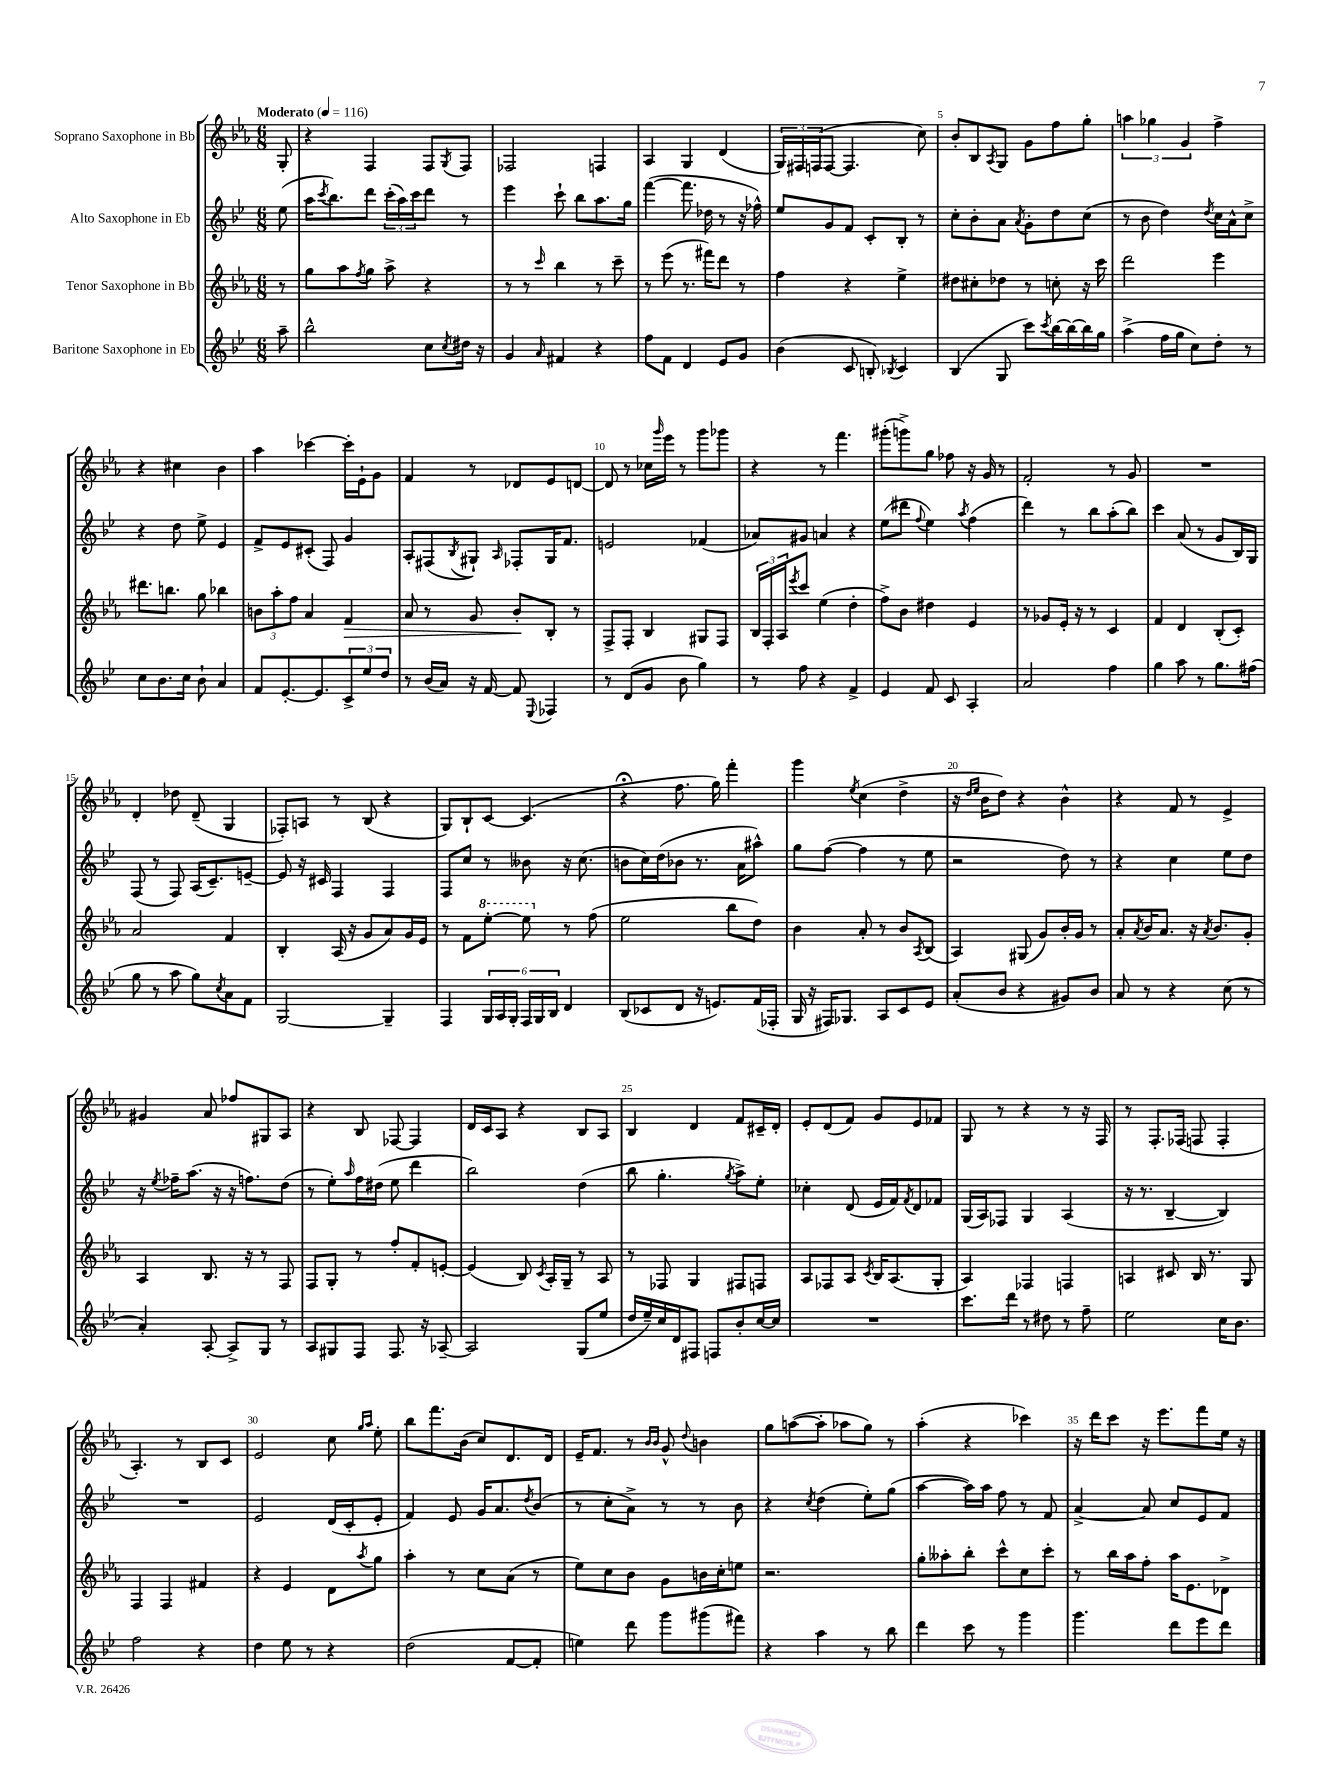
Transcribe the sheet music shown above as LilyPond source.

<<
\new StaffGroup <<
\new Staff = "s0" \with { instrumentName = "Soprano Saxophone in Bb" } {
    \clef treble \key ees \major \numericTimeSignature \time 6/8 \partial 8 \tempo "Moderato" 4 = 116
    g8-. |
    r4 f4 f8 \acciaccatura { g8 } f8 |
    fes2 f4 |
    aes4 g4 d'4( |
    \tuplet 3/2 { g16) fis16 f16( } f8~ f4. c''8) |
    bes'8-. bes8 \acciaccatura { aes8 } g8 g'8 f''8 g''8-. |
    \tuplet 3/2 { a''4 ges''4 g'4 } f''4-> |
    r4 cis''4 bes'4 |
    aes''4 ces'''4~ ces'''16-. ees'16-! g'8 |
    f'4 r8 des'8 ees'8 d'8~ |
    d'8 r8 ces''16 \grace { g'''16 } ees'''16 r8 g'''8 ges'''8 |
    r4 r8 f'''4. |
    gis'''8-.( g'''8->) g''8 fes''8 r16 g'16 r8 |
    f'2-. r8 g'8 |
    R2. |
    d'4-. des''8 d'8--( g4 |
    fes8-.) a8 r8 bes8( r4 |
    g8) bes8-! c'8~ c'4.( |
    r4\fermata f''8. g''16) f'''4-. |
    g'''4 \acciaccatura { ees''8 } c''4( d''4-> |
    r16 \grace { d''16 ees''16 } bes'16 d''8) r4 bes'4-^ |
    r4 f'8 r8 ees'4-> |
    gis'4 aes'8 fes''8 gis8 aes8 |
    r4 bes8 fes8~ fes4 |
    d'16 c'16 aes8 r4 bes8 aes8 |
    bes4 d'4 f'8 cis'16-- d'16-. |
    ees'8-. d'8( f'8) g'8 ees'8 fes'8 |
    g8 r8 r4 r8 r16 f16 |
    r8 f8.-. fes16( f8 f4-. |
    aes4.-.) r8 bes8 c'8 |
    ees'2 c''8 \grace { g''16 aes''16 } ees''8-. |
    bes''8 f'''8. bes'16( c''8) d'8. d'16 |
    ees'16-- f'8. r8 \grace { bes'16 bes'16 } g'8-^ \appoggiatura { d''8 } b'4 |
    g''8 a''8~( a''8-. aes''8 g''8) r8 |
    aes''4-.( r4 ces'''4) |
    r16 d'''16 c'''8 r16 ees'''8. f'''8 ees''16 r16 \bar "|." |
}
\new Staff = "s1" \with { instrumentName = "Alto Saxophone in Eb" } {
    \clef treble \key bes \major \numericTimeSignature \time 6/8 \partial 8
    ees''8( |
    a''16 \acciaccatura { c'''8 } bes''8.) d'''8 \tuplet 3/2 { c'''16-.( a''16) c'''16 } d'''8 r8 |
    ees'''4 c'''8-! bes''8 a''8. g''16 |
    f'''4~( f'''8. des''16 r8 r16 fes''16-^) |
    ees''8 g'8 f'8 c'8-. bes8-. r8 |
    c''8-. bes'8-. a'8 \acciaccatura { a'8 } g'8-. d''8 c''8( |
    r8 bes'8 d''4) \acciaccatura { d''8 } c''16 a'16-^ c''8-> |
    r4 d''8 ees''8-> ees'4 |
    f'8-> ees'8 cis'8-.( f8) g'4 |
    a8-. fis8( \acciaccatura { bes8 } gis8-!) \grace { a16 } fes8-. gis16 f'8. |
    e'2 fes'4( |
    aes'8) gis'8 a'4 r4 |
    ees''8( dis'''8 \appoggiatura { f''8 } ees''4) \acciaccatura { a''8 } f''4( |
    d'''4) r8 bes''8 a''8-.( bes''8) |
    c'''4 a'8( r8 g'8 bes16) g16 |
    f8( r8 f8) a16( c'8.--) e'8~-- |
    e'8 r16 cis'16 f4 f4 |
    f8 c''8 r8 beses'8 r16 c''8.( |
    b'8 c''16) d''16( bes'8 r8. a'16 ais''8-^) |
    g''8 f''8~( f''4 r8 ees''8 |
    r2 d''8) r8 |
    r4 c''4 ees''8 d''8 |
    r16 \acciaccatura { ees''8 } fes''16-- a''8.( r16 r16 f''8.) d''8( |
    r8 ees''8-.) \grace { a''16 } f''16 dis''16( ees''8 d'''4 |
    bes''2) d''4( |
    bes''8 g''4.-. \acciaccatura { g''8 } a''8->) ees''8-. |
    ces''4-. d'8( ees'16 f'16) \acciaccatura { f'8 } d'8 fes'8 |
    g16( a16) fes8 g4 a4( |
    r16 r8. bes4~-- bes4) |
    R2. |
    ees'2 d'16( c'16-. ees'8-. |
    f'4) ees'8 g'16 a'8. \acciaccatura { d''8 } bes'8( |
    r8 c''8-. a'8->) r8 r8 bes'8 |
    r4 \acciaccatura { c''8 } d''4( ees''8-.) g''8( |
    a''4~ a''16) a''16 f''8 r8 f'8 |
    a'4~-> a'8 c''8 ees'8 f'8 \bar "|." |
}
\new Staff = "s2" \with { instrumentName = "Tenor Saxophone in Bb" } {
    \clef treble \key ees \major \numericTimeSignature \time 6/8 \partial 8
    r8 |
    g''8 aes''8 \acciaccatura { f''8 } g''8 aes''8-> r4 |
    r8 r8 \grace { c'''16 } bes''4 r8 c'''8-- |
    r8 ees'''8( r8. fis'''16) d'''8 r8 |
    f''4 r4 ees''4-> |
    dis''8 cis''8-. des''8 r8 c''8-. r16 c'''16 |
    d'''2 ees'''4 |
    dis'''8. b''8. g''8 bes''4 |
    \tuplet 3/2 { b'8 aes''8-. f''8 } aes'4 f'4\> |
    aes'8 r8 g'8 bes'8-.\! bes8-. r8 |
    f8-> f8-. bes4 gis8 f8 |
    \tuplet 3/2 { bes16 f16-. aes16 } \acciaccatura { ees'''8 } c'''8 ees''4( d''4-. |
    f''8->) bes'8 dis''4 ees'4 |
    r8 ges'8 ees'16-. r16 r8 c'4 |
    f'4 d'4 bes8-.( c'8-.) |
    aes'2 f'4 |
    bes4-. aes16( r16 g'8 aes'8) g'16 ees'16 |
    r8 f'8 \ottava #1 ees'''8~-. ees'''8 \ottava #0 r8 f''8( |
    ees''2 bes''8 d''8) |
    bes'4 aes'8-. r8 bes'8 \acciaccatura { aes8 } bes8( |
    aes4) gis8( g'8) bes'16-. g'16 r8 |
    aes'8-. \acciaccatura { aes'8 } bes'16 aes'8. r16 \acciaccatura { aes'8 } bes'8. g'8-. |
    aes4 bes8. r16 r8 f8 |
    f8 g8-. r8 f''8-. f'8-. e'8~-. |
    e'4( bes8) \acciaccatura { c'8 } aes16-. g16-- r8 aes8 |
    r8 fes8 g4 fis8 f8 |
    aes8 fes8 aes8 \acciaccatura { c'8 } bes16 aes8.( g8-. |
    aes4) fes4 f4 |
    a4 cis'8 bes16 r8. g8 |
    f4 f4 fis'4 |
    r4 ees'4 d'8 \acciaccatura { aes''8 } g''8 |
    aes''4-. r8 c''8 aes'8( r8 |
    ees''8) c''8 bes'8 g'8 b'16 c''16-. e''8 |
    r2. |
    g''8-. aeses''8-. bes''8-. c'''8-^ c''8 c'''8-. |
    r8 bes''16 aes''16 f''8-. aes''16 ees'8. des'8-> \bar "|." |
}
\new Staff = "s3" \with { instrumentName = "Baritone Saxophone in Eb" } {
    \clef treble \key bes \major \numericTimeSignature \time 6/8 \partial 8
    a''8-- |
    bes''2-^ c''8 \acciaccatura { c''8 } dis''16 r16 |
    g'4 \grace { a'16 } fis'4 r4 |
    f''8 f'8 d'4 ees'8 g'8 |
    bes'4( c'8 b8-.) \acciaccatura { bes8 } c'4 |
    bes4( g8 c'''8) \acciaccatura { c'''8 } bes''16~ bes''16~ bes''16 g''16 |
    a''4->( f''16 g''16 c''8) d''8-. r8 |
    c''8 bes'8. c''16 bes'8-! a'4 |
    f'8 ees'8.~-. ees'8. \tuplet 3/2 { c'8-> ees''8 d''8 } |
    r8 bes'16( a'16) r16 f'16~ f'8 \appoggiatura { ees8 } fes4 |
    r8 d'8( g'8 bes'8 g''4) |
    r8 f''8 r4 f'4-> |
    ees'4 f'8 c'8 a4-. |
    a'2 f''4 |
    g''4 a''8 r8 g''8. fis''16( |
    g''8 r8 a''8 g''8) \acciaccatura { c''8 } a'8 f'8 |
    g2~ g4-- |
    f4 \tuplet 6/4 { g16 a16 g16-. f16 g16 bes16 } d'4 |
    bes8( ces'8 d'8 r16 e'8.) f'16( fes16-. |
    g16 r16 fis16) ges8. a8 c'8 ees'8 |
    a'8-.( bes'8 r4 gis'8) bes'8 |
    a'8 r8 r4 c''8( r8 |
    a'4-.) a8~-. a8-> g8 r8 |
    a8 gis8 f8 f8. r16 aes8~-- |
    aes2 g8( ees''8 |
    d''16 ees''16--) c''16 d'16 fis8 f8 bes'8-. c''16~ c''16 |
    R2. |
    c'''8. d'''16 r8 dis''8 r8 f''8-- |
    ees''2 c''16 bes'8. |
    f''2 r4 |
    d''4 ees''8 r8 r4 |
    d''2( f'8~ f'8-. |
    e''4) d'''8 g'''8 gis'''8( fis'''8) |
    r4 a''4 r8 bes''8 |
    d'''4 c'''8 r8 g'''4 |
    g'''4. d'''8 ees'''8 d'''8 \bar "|." |
}
>>
>>
\layout { \context { \Score \override BarNumber.break-visibility = ##(#f #t #t) barNumberVisibility = #(every-nth-bar-number-visible 5) } }
